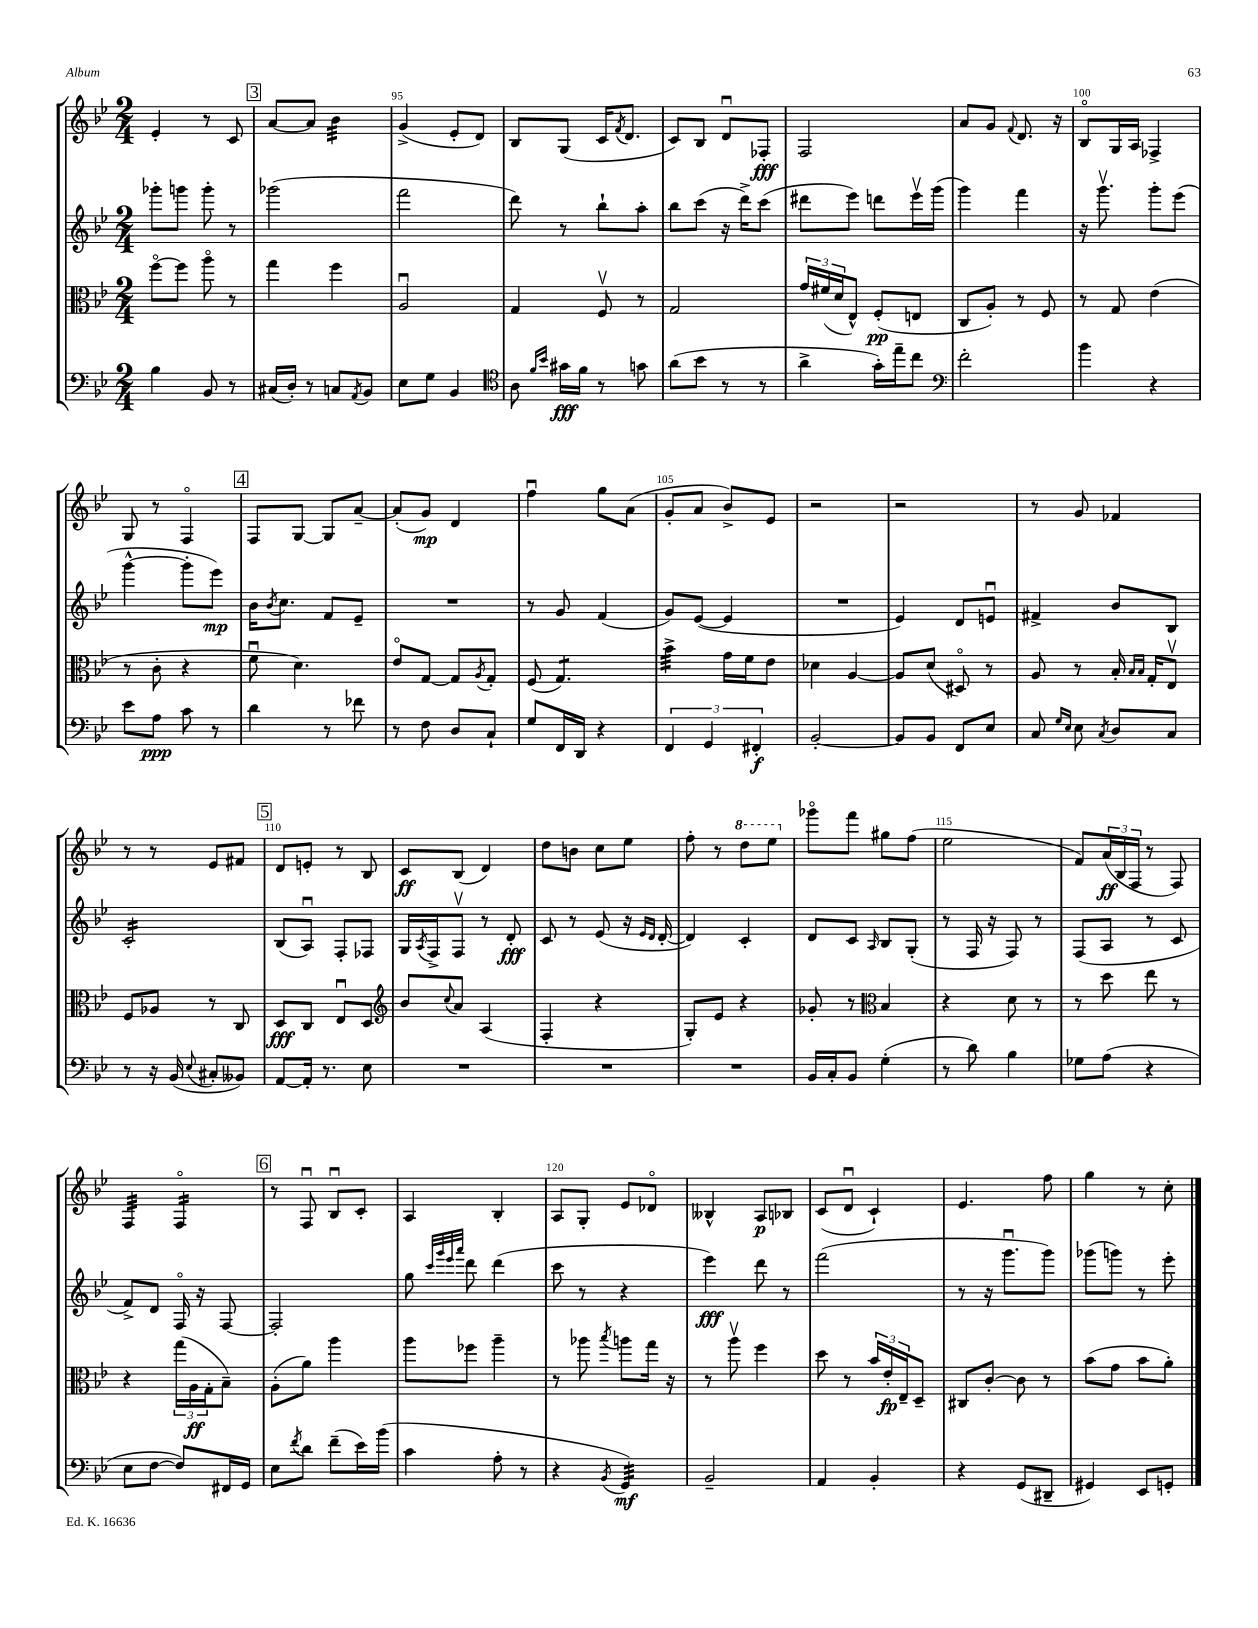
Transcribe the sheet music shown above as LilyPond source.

<<
\new StaffGroup <<
\new Staff = "s0" {
    \clef treble \key bes \major \numericTimeSignature \time 2/4
    ees'4-. r8 c'8 |
    \mark \markup { \box "3" } a'8~ a'8 bes'4:32 |
    g'4->( ees'8-. d'8) |
    bes8 g8( c'16 \acciaccatura { f'8 } d'8. |
    c'8) bes8 d'8\downbow fes8-.\fff |
    f2 |
    a'8 g'8 \appoggiatura { f'8 } d'8. r16 |
    bes8\flageolet g16 a16 fes4-> |
    g8 r8 f4\flageolet |
    \mark \markup { \box "4" } f8 g8~ g8 a'8~-- |
    a'8-.( g'8\mp) d'4 |
    f''4\downbow g''8 a'8( |
    g'8-. a'8 bes'8->) ees'8 |
    r2 |
    r2 |
    r8 g'8 fes'4 |
    r8 r8 ees'8 fis'8 |
    \mark \markup { \box "5" } d'8 e'8-. r8 bes8 |
    c'8\ff bes8( d'4) |
    d''8 b'8 c''8 ees''8 |
    f''8-. r8 \ottava #1 d'''8 ees'''8 \ottava #0 |
    ges'''8\flageolet f'''8 gis''8 f''8( |
    ees''2 |
    f'8) \tuplet 3/2 { a'16\ff( bes16 f16 } r8 f8) |
    f4:32 f4:16\flageolet |
    \mark \markup { \box "6" } r8 f8\downbow bes8\downbow c'8-. |
    a4 bes4-. |
    a8 g8-. ees'8 des'8\flageolet |
    beses4-^ a8\p bes8 |
    c'8( d'8\downbow c'4-!) |
    ees'4. f''8 |
    g''4 r8 c''8-. \bar "|." |
}
\new Staff = "s1" {
    \clef treble \key bes \major \numericTimeSignature \time 2/4
    ges'''8-. g'''8 g'''8-. r8 |
    \mark \markup { \box "3" } ges'''2( |
    f'''2 |
    d'''8) r8 bes''8-! a''8-. |
    bes''8 c'''8( r16 d'''16->) c'''8( |
    dis'''8 ees'''8) d'''8 ees'''16\upbow g'''16( |
    g'''4) f'''4 |
    r16 g'''8.\upbow g'''8-. ees'''8( |
    g'''4~-^ g'''8-. ees'''8\mp) |
    \mark \markup { \box "4" } bes'16 \acciaccatura { bes'8 } c''8. f'8 ees'8-- |
    R2 |
    r8 g'8 f'4( |
    g'8) ees'8~( ees'4 |
    R2 |
    ees'4) d'8 e'8\downbow |
    fis'4-> bes'8 bes8 |
    c'2:16-. |
    \mark \markup { \box "5" } bes8( a8\downbow) f8-. fes8 |
    g16 \acciaccatura { a8 } f16-> f8\upbow r8 d'8-.\fff |
    c'8 r8 ees'8( r16 \grace { ees'16 d'16 } d'16~-. |
    d'4) c'4-. |
    d'8 c'8 \grace { a16 } bes8 g8-.( |
    r8 f16 r16 f8) r8 |
    f8( a8 r8 c'8 |
    f'8->) d'8 f16\flageolet r16 f8~ |
    \mark \markup { \box "6" } f2-. |
    g''8 \grace { c'''32 g'''32 ees'''32 a'''32 } d'''8 d'''4( |
    c'''8 r8 r4 |
    ees'''4\fff) d'''8 r8 |
    f'''2( |
    r8 r16 g'''8.\downbow g'''8) |
    ges'''8( g'''8) r8 ees'''8-. \bar "|." |
}
\new Staff = "s2" {
    \clef alto \key bes \major \numericTimeSignature \time 2/4
    f''8~\flageolet f''8 a''8\flageolet r8 |
    \mark \markup { \box "3" } g''4 f''4 |
    a2\downbow |
    g4 f8\upbow r8 |
    g2 |
    \tuplet 3/2 { g'16 fis'16( d'16 } ees8-^) f8-.\pp( e8 |
    c8 a8-.) r8 f8 |
    r8 g8 ees'4( |
    r8 c'8-. r4 |
    \mark \markup { \box "4" } f'8\downbow d'4.) |
    ees'8\flageolet g8~ g8 \acciaccatura { a8 } g8-. |
    f8( g4.:8) |
    bes'4:32-> g'16 f'16 ees'8 |
    des'4 a4~ |
    a8 d'8( dis8\flageolet) r8 |
    a8 r8 bes16-. \grace { bes16 bes16 } g16-. ees8\upbow |
    f8 aes8 r8 c8 |
    \mark \markup { \box "5" } d8\fff c8 ees8\downbow d8 |
    \clef treble bes'8 \appoggiatura { c''8 } a'8 a4( |
    f4-. r4 |
    g8-.) ees'8 r4 |
    ges'8-. r8 \clef alto bes4 |
    r4 d'8 r8 |
    r8 d''8 ees''8 r8 |
    r4 \tuplet 3/2 { g''16( a16\ff g16-. } bes8--) |
    \mark \markup { \box "6" } a8-.( a'8) a''4 |
    a''8 fes''8 a''4-- |
    r8 aes''8 \acciaccatura { bes''8 } a''8 g''16 r16 |
    r8 a''8\upbow f''4 |
    d''8 r8 \tuplet 3/2 { bes'16 ees'16-.\fp ees16-- } d8-- |
    cis8 c'8~-. c'8 r8 |
    bes'8( g'8 bes'8 a'8-.) \bar "|." |
}
\new Staff = "s3" {
    \clef bass \key bes \major \numericTimeSignature \time 2/4
    bes4 bes,8 r8 |
    \mark \markup { \box "3" } cis16( d16-.) r8 c8 \acciaccatura { a,8 } bes,8 |
    ees8 g8 bes,4 |
    \clef tenor a8 \grace { f'16 bes'16 } gis'16\fff f'16 r8 g'8 |
    a'8( bes'8 r8 r8 |
    a'4-> g'16-.) ees''16-- c''8 |
    \clef bass f'2-. |
    bes'4 r4 |
    ees'8 a8\ppp c'8 r8 |
    \mark \markup { \box "4" } d'4 r8 fes'8 |
    r8 f8 d8 c8-! |
    g8 f,16 d,16 r4 |
    \tuplet 3/2 { f,4 g,4 fis,4-.\f } |
    bes,2~-. |
    bes,8 bes,8 f,8 ees8 |
    c8 \grace { g16 ees16 } ees8 \acciaccatura { c8 } d8 c8 |
    r8 r16 bes,16( \appoggiatura { ees8 } cis8-. beses,8) |
    \mark \markup { \box "5" } a,8~ a,16-. r8. ees8 |
    R2 |
    R2 |
    R2 |
    bes,16 c16-. bes,8 g4-.( |
    r8 d'8) bes4 |
    ges8 a8( r4 |
    ees8 f8~ f8) fis,16 g,16 |
    \mark \markup { \box "6" } ees8 \acciaccatura { f'8 } d'8 f'8--( ees'16) bes'16( |
    c'4 a8-. r8 |
    r4 \acciaccatura { bes,8 } g,4:32\mf) |
    bes,2-- |
    a,4 bes,4-. |
    r4 g,8( dis,8-- |
    gis,4) ees,8 g,8-. \bar "|." |
}
>>
>>
\layout { \context { \Score currentBarNumber = #93 \override BarNumber.break-visibility = ##(#f #t #t) barNumberVisibility = #(every-nth-bar-number-visible 5) } }
